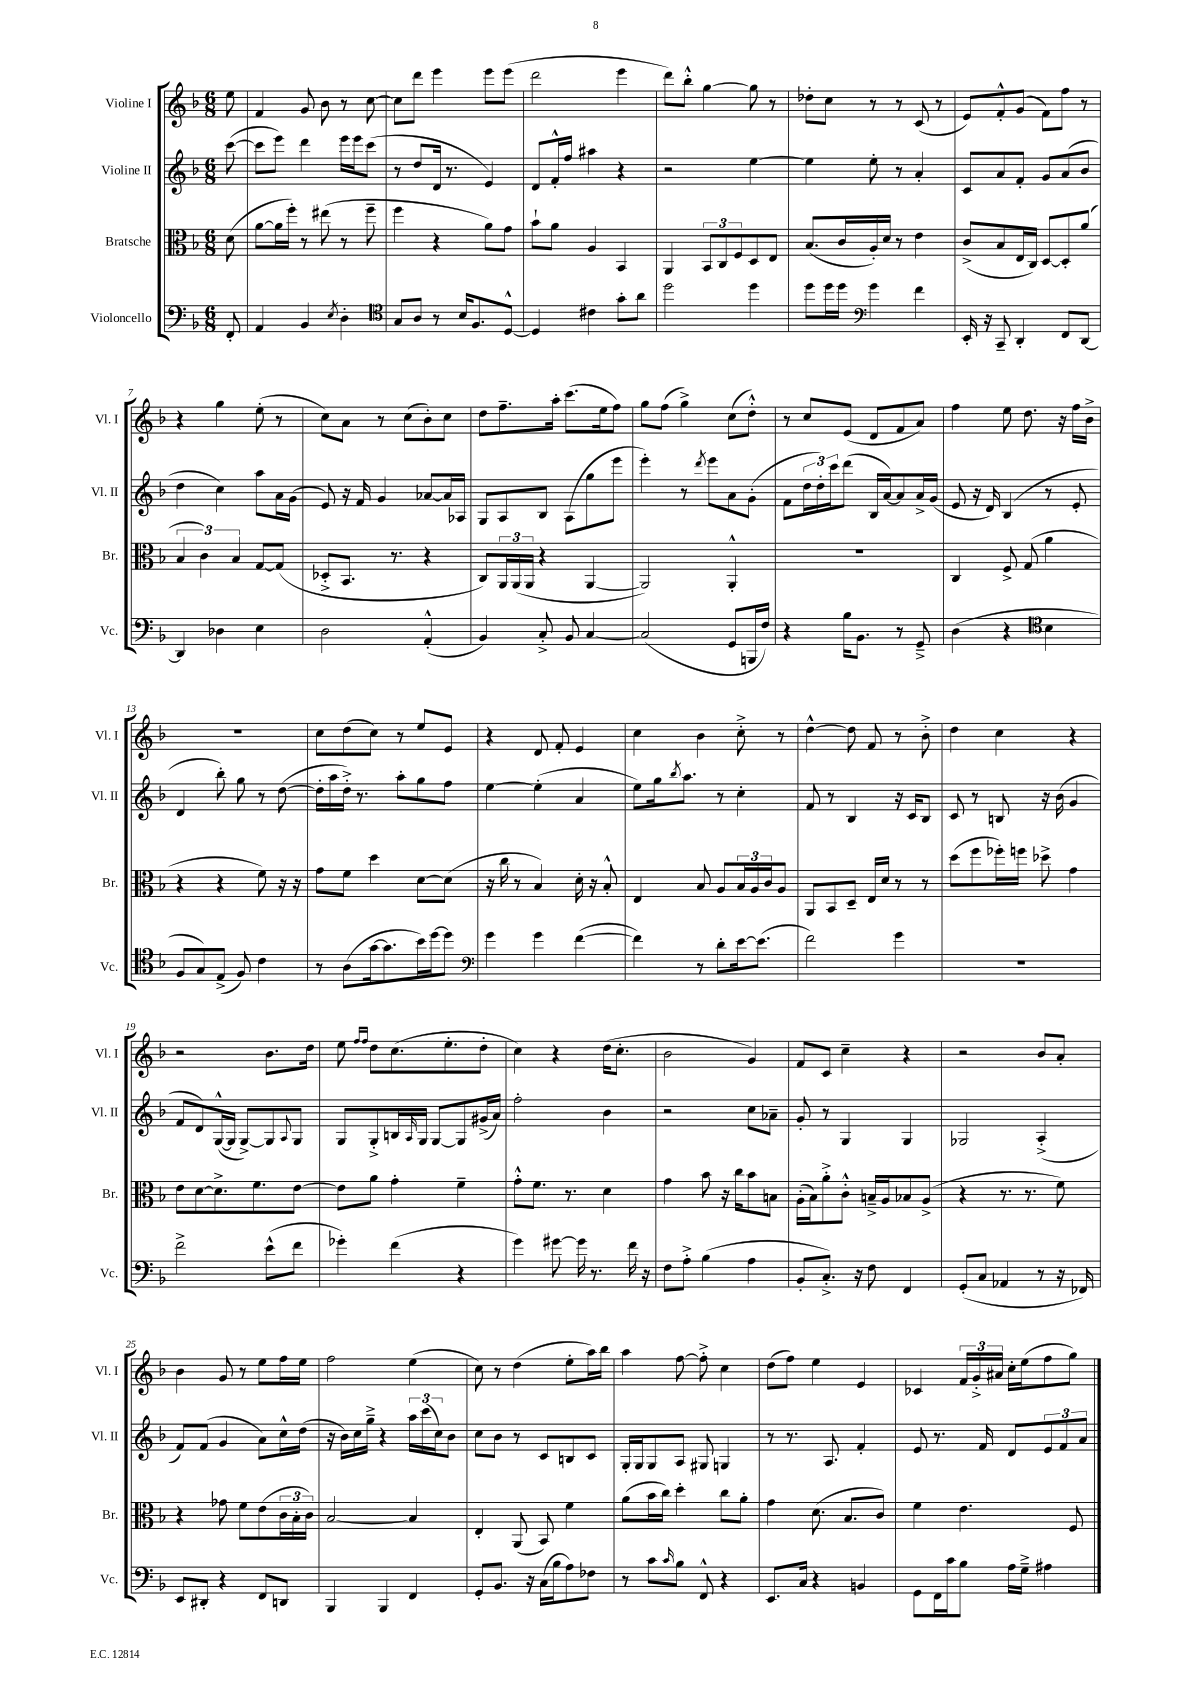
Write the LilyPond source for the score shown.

<<
\new StaffGroup <<
\new Staff = "s0" \with { instrumentName = "Violine I" shortInstrumentName = "Vl. I" } {
    \clef treble \key f \major \numericTimeSignature \time 6/8 \partial 8
    e''8 |
    f'4 g'8 bes'8 r8 c''8~ |
    c''8 d'''8 e'''4 e'''8 e'''8( |
    d'''2 e'''4 |
    d'''8) bes''8-.-^ g''4~ g''8 r8 |
    des''8-. c''8 r8 r8 c'8( r8 |
    e'8) f'8-.-^ g'8( f'8) f''8 r8 |
    r4 g''4 e''8-.( r8 |
    c''8) a'8 r8 c''8( bes'8-.) c''8 |
    d''8 f''8.-- a''16-. c'''8.( e''16 f''8) |
    g''8 f''8( g''4->) c''8( d''8-.-^) |
    r8 c''8 e'8( d'8 f'8 a'8) |
    f''4 e''8 d''8. r16 f''16 bes'16-> |
    R2. |
    c''8 d''8( c''8) r8 e''8 e'8 |
    r4 d'8 f'8-. e'4 |
    c''4 bes'4 c''8-.-> r8 |
    d''4~-^ d''8 f'8 r8 bes'8-.-> |
    d''4 c''4 r4 |
    r2 bes'8. d''16 |
    e''8 \grace { f''16 f''16 } d''8 c''8.( e''8.-. d''8-. |
    c''4) r4 d''16( c''8.-. |
    bes'2 g'4) |
    f'8 c'8 c''4-- r4 |
    r2 bes'8 a'8-. |
    bes'4 g'8 r8 e''8 f''16 e''16 |
    f''2 e''4( |
    c''8) r8 d''4( e''8-. a''16) bes''16 |
    a''4 f''8~ f''8-.-> c''4 |
    d''8( f''8) e''4 e'4 |
    ces'4 \tuplet 3/2 { f'16 g'16-.-> ais'16 } c''16-. e''16( f''8 g''8) \bar "|." |
}
\new Staff = "s1" \with { instrumentName = "Violine II" shortInstrumentName = "Vl. II" } {
    \clef treble \key f \major \numericTimeSignature \time 6/8 \partial 8
    c'''8~( |
    c'''8 e'''8) d'''4 e'''16 e'''16 c'''8( |
    r8 d''8 d'16 r8. e'4) |
    d'8 f'16-.-^ f''16 ais''4 r4 |
    r2 e''4~ |
    e''4 e''8-. r8 a'4-. |
    c'8 a'8 f'8-. g'8 a'8( bes'8 |
    d''4 c''4) a''8 a'16 g'16( |
    e'8) r16 f'16 g'4 aes'8~ aes'16 aes16 |
    g8 a8 bes8 a8( g''8 e'''8 |
    e'''4-.) r8 \acciaccatura { d'''8 } e'''8 a'8 g'8-.( |
    f'8 \tuplet 3/2 { d''16 d''16-.) c'''16 } d'''8( bes16 a'16~) a'8 a'16-> g'16( |
    e'8 r16 d'16) bes4( r8 e'8-. |
    d'4 bes''8-.) g''8 r8 d''8~( |
    d''16-. a''16 d''16-.->) r8. a''8-. g''8 f''8 |
    e''4~ e''4-.( a'4 |
    e''8) g''16 \acciaccatura { bes''8 } a''8. r8 c''4-. |
    f'8 r8 bes4 r16 c'16 bes8 |
    c'8 r8 b8 r16 bes'16( g'4 |
    f'8 d'8) g16~-^( g16 g8~->) g8 \appoggiatura { a8 } g8 |
    g8 g8-.-> b16 \grace { a16 } g16 g8~ g8 gis'16->( a'16) |
    f''2-. bes'4 |
    r2 c''8 aes'8-- |
    g'8-. r8 g4 g4 |
    ges2 a4-.->( |
    f'8) f'8( g'4 a'8) c''16-^ d''16( |
    r16 bes'16) c''16 g''16---> r4 \tuplet 3/2 { a''16 c'''16( c''16) } bes'8 |
    c''8 bes'8 r8 c'8 b8 c'8 |
    g16-. g16 g8 a8 gis8 g4 |
    r8 r8. a8. f'4-. |
    e'8 r8. f'16 d'8 \tuplet 3/2 { e'8 f'8 a'8 } \bar "|." |
}
\new Staff = "s2" \with { instrumentName = "Bratsche" shortInstrumentName = "Br." } {
    \clef alto \key f \major \numericTimeSignature \time 6/8 \partial 8
    d'8( |
    a'8~ a'16 f''16-.) r8 eis''8( r8 f''8-- |
    f''4 r4 a'8) g'8 |
    bes'8-! a'8 a4 bes,4 |
    a,4 \tuplet 3/2 { bes,8 c8 f8 } d8 e8 |
    bes8.( c'16 a16-.) d'16 r8 e'4 |
    c'8->( bes8 e16 c16) d8~ d8-. a'8( |
    \tuplet 3/2 { bes4 c'4) bes4 } g8~ g8( |
    des8-.-> bes,8. r8. r4 |
    c8) \tuplet 3/2 { a,16 a,16( a,16 } r4 a,4~ |
    a,2) a,4-.-^ |
    r2. |
    c4 f8-> g8( a'4 |
    r4 r4 f'8) r16 r16 |
    g'8 f'8 d''4 d'8~ d'8( |
    r16 c''16 r8 bes4) d'16-. r16 bes8-.-^ |
    e4 bes8 a8 \tuplet 3/2 { bes16 a16 c'16 } a8 |
    a,8 bes,8 d8-- e16 d'16 r8 r8 |
    d''8( f''8 fes''16-.) f''16 des''8-> g'4 |
    e'8 d'8~ d'8.-> f'8. e'8~ |
    e'8 a'8 g'4-. f'4-- |
    g'8-.-^ f'8. r8. d'4 |
    g'4 bes'8 r16 c''16 bes'8 b8 |
    a16-.( bes16) a'8-.-> c'8-.-^ b16---> a16 bes8 a8->( |
    r4 r8. r8. f'8) |
    r4 ges'8 f'8 e'8( \tuplet 3/2 { c'16 bes16-. c'16) } |
    bes2~ bes4 |
    e4-. a,8( bes,8) f'4 |
    a'8( bes'16 c''16) d''4-. c''8 a'8-. |
    g'4 d'8.( bes8. c'8) |
    f'4 e'4. f8 \bar "|." |
}
\new Staff = "s3" \with { instrumentName = "Violoncello" shortInstrumentName = "Vc." } {
    \clef bass \key f \major \numericTimeSignature \time 6/8 \partial 8
    f,8-. |
    a,4 bes,4 \acciaccatura { e8 } d4-. |
    \clef tenor g8 a8 r8 bes16 f8. d8~-^ |
    d4 cis'4 g'8-. a'8 |
    d''2 d''4 |
    d''8 d''16 d''16 \clef bass g'4 f'4 |
    e,16-. r16 c,8-- d,4-. f,8 d,8~ |
    d,4 des4 e4 |
    d2 a,4-.-^( |
    bes,4) c8-.-> bes,8 c4~ |
    c2( g,8 b,,16 f16) |
    r4 bes16 bes,8. r8 g,8---> |
    d4( r4 \clef tenor bes4 |
    f8 g8) e8->( f8) c'4 |
    r8 a8( g'16~ g'8. bes'16) d''16~ d''8 |
    \clef bass g'4 g'4 f'4~( |
    f'4) r8 d'8-. e'16~ e'8.( |
    f'2) g'4 |
    R2. |
    f'2-> e'8-^( f'8 |
    ges'4-.) f'4( r4 |
    g'4) gis'8~ gis'16 r8. f'16 r16 |
    f8 a8-.-> bes4( a4 |
    bes,8-. c8.-.->) r16 f8 f,4 |
    g,8-.( c8 aes,4 r8 r16 fes,16) |
    e,8 dis,8-. r4 f,8 d,8 |
    bes,,4 bes,,4 f,4 |
    g,8-. bes,8. r16 c16( bes16 a8) fes8 |
    r8 c'8 \grace { c'16 } bes8 f,8-^ r4 |
    e,8. c16 r4 b,4 |
    g,8 f,16 c'16 bes8 a16 g16---> ais4 \bar "|." |
}
>>
>>
